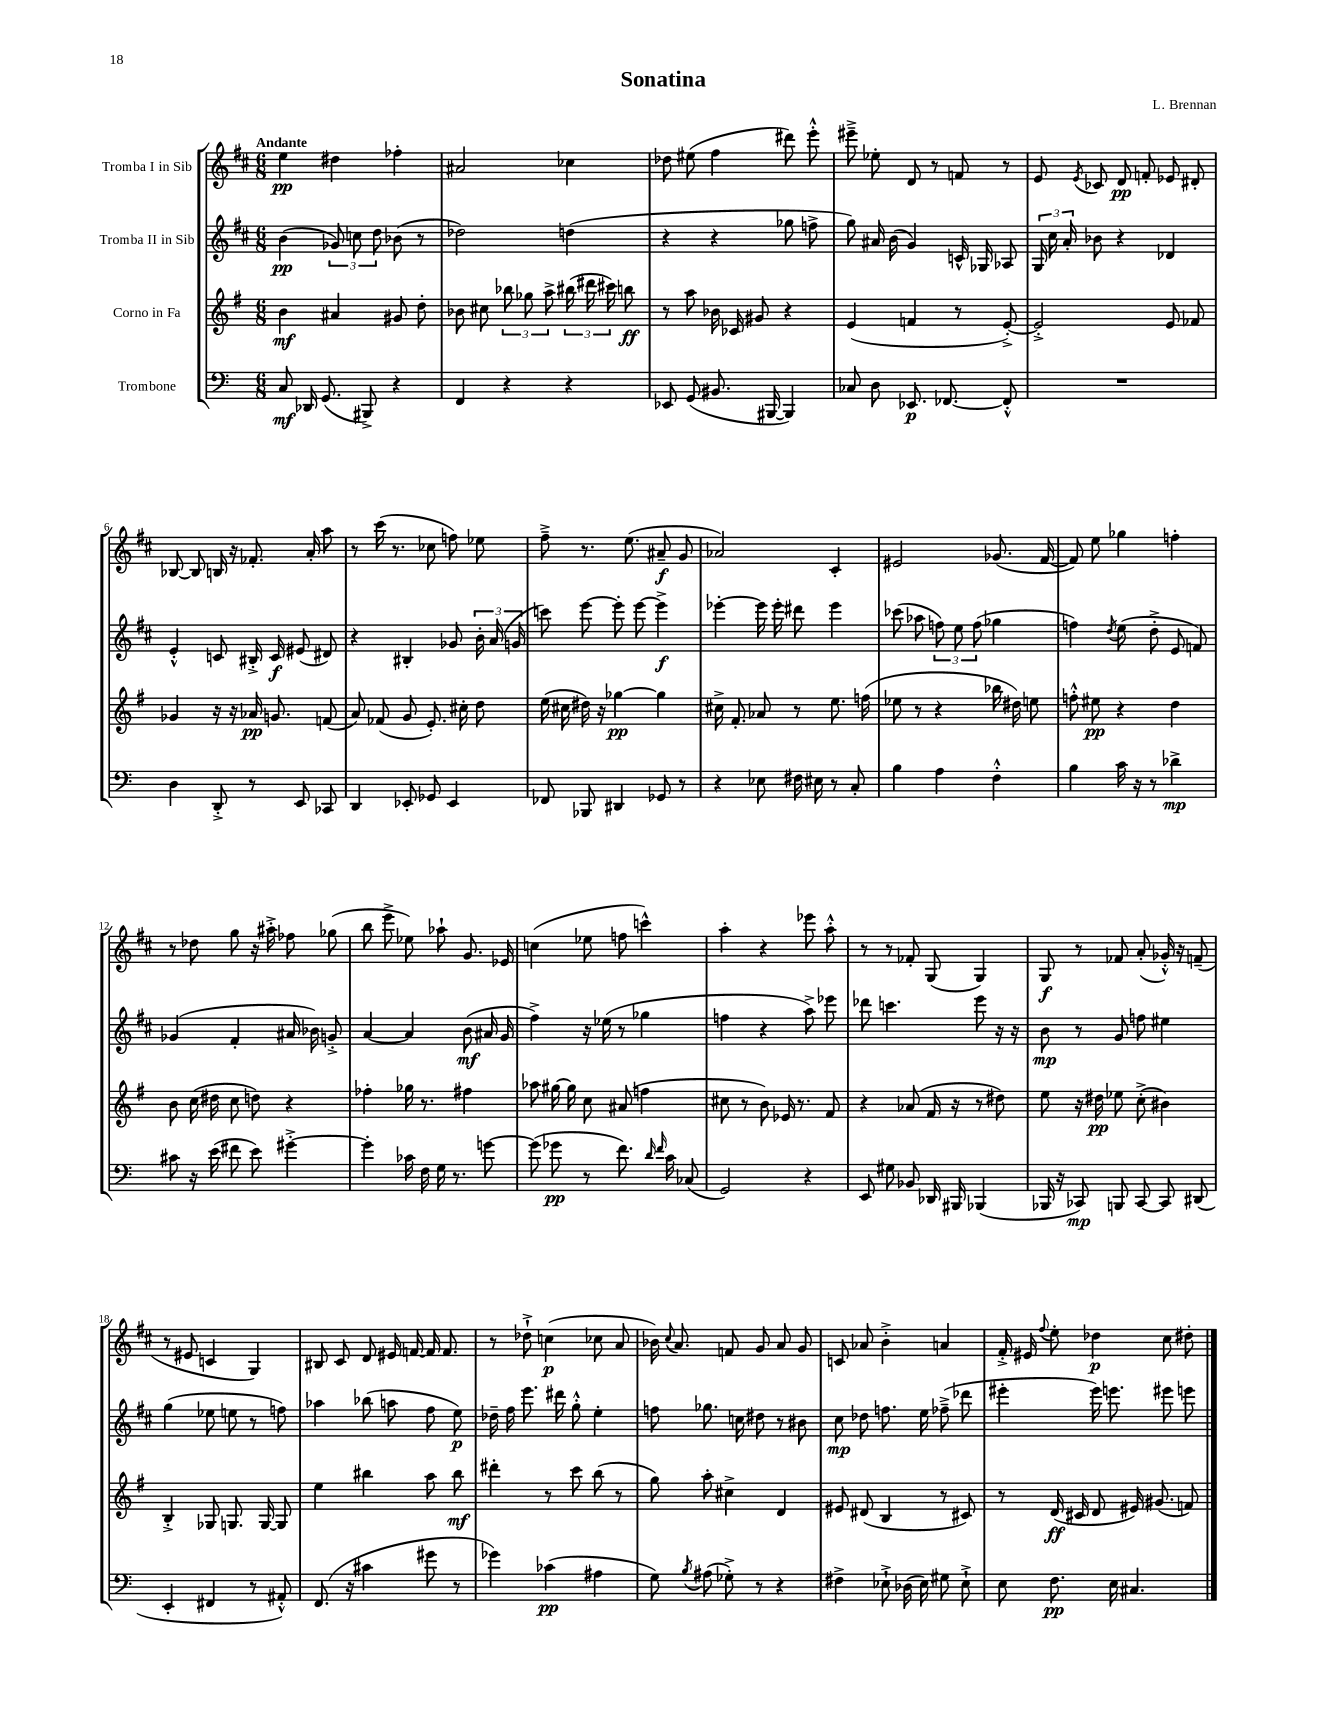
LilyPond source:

\header { title = "Sonatina" composer = "L. Brennan" }
<<
\new StaffGroup <<
\new Staff = "s0" \with { instrumentName = "Tromba I in Sib" } {
    \clef treble \key d \major \numericTimeSignature \time 6/8 \tempo "Andante"
    \autoBeamOff e''4\pp dis''4 fes''4-. |
    ais'2 ces''4 |
    des''8 eis''8( fis''4 dis'''8) e'''8-.-^ |
    eis'''8---> ees''8-. d'8 r8 f'8 r8 |
    e'8 \acciaccatura { e'8 } ces'8 d'8\pp f'8-. ees'8 dis'8-. |
    bes8~ bes8 b16 r16 fes'8.-. a'16-. a''8 |
    r8 cis'''16( r8. ces''8 f''8) ees''8 |
    fis''8---> r8. e''8.( ais'8--\f g'8 |
    aes'2) cis'4-. |
    eis'2 ges'8.( fis'16~ |
    fis'8) e''8 ges''4 f''4-. |
    r8 des''8 g''8 r16 ais''16-.-> fes''8 ges''8( |
    b''8 e'''8-> ees''8) aes''8-! g'8. ees'16 |
    c''4( ees''8 f''8 c'''4-^) |
    a''4-. r4 ees'''8 a''8-.-^ |
    r8 r8 fes'8-. g8( g4) |
    g8\f r8 fes'8 a'8-.( ges'16-.-^) r16 f'8--( |
    r8 eis'8 c'4 g4) |
    bis8 cis'8 d'8 eis'16 f'16~ f'16 f'8. |
    r8 des''8-!-> c''4\p( ces''8 a'8 |
    bes'16) \appoggiatura { cis''8 } a'8. f'8 g'8 a'8 g'8 |
    c'8 aes'8 b'4-.-> a'4 |
    fis'16-.-> eis'16 \appoggiatura { fis''8 } e''8-. des''4\p cis''8 dis''8-. \bar "|." |
}
\new Staff = "s1" \with { instrumentName = "Tromba II in Sib" } {
    \clef treble \key d \major \numericTimeSignature \time 6/8
    \autoBeamOff b'4\pp( \tuplet 3/2 { ges'8) c''8 d''8 } bes'8( r8 |
    des''2) d''4( |
    r4 r4 ges''8 f''8-> |
    g''8) ais'16 b'16( g'4) c'16-^ ges16 aes8 |
    \tuplet 3/2 { g16 cis''16 a'16-. } bes'8 r4 des'4 |
    e'4-.-^ c'8 bis16-.-> c'16\f eis'8( dis'8) |
    r4 bis4-. ges'8 \tuplet 3/2 { b'16-. a'16( g'16 } |
    c'''8) e'''8~ e'''8-. e'''8~ e'''4->\f |
    ees'''4~-. ees'''16 ees'''16-. dis'''8 ees'''4 |
    ces'''8( aes''8 \tuplet 3/2 { f''8) e''8 f''8( } ges''4 |
    f''4) \acciaccatura { d''8 } e''8( d''8-.-> e'8 f'8) |
    ges'4( fis'4-. ais'16 bes'16) g'8-.-> |
    a'4~ a'4 b'8\mf( ais'16 g'16 |
    fis''4->) r16 ees''16( r8 ges''4 |
    f''4 r4 a''8->) ees'''8 |
    des'''8 c'''4. e'''8 r16 r16 |
    b'8\mp r8 g'8 f''8 eis''4 |
    g''4( ees''8 e''8 r8 f''8) |
    aes''4 bes''8( a''8 fis''8 e''8\p) |
    des''16-- fis''16 e'''8. dis'''16 g''8-.-^ e''4-. |
    f''8 ges''8. c''16 dis''8 r8 bis'8 |
    cis''8\mp des''8 f''8. e''16 fes''8--->( des'''8 |
    eis'''4-. eis'''16) e'''8. eis'''8 e'''8 \bar "|." |
}
\new Staff = "s2" \with { instrumentName = "Corno in Fa" } {
    \clef treble \key g \major \numericTimeSignature \time 6/8
    \autoBeamOff b'4\mf ais'4 gis'8 d''8-. |
    bes'8 cis''8 \tuplet 3/2 { bes''8 ges''8 a''8-> } \tuplet 3/2 { bis''16( dis'''16 cis'''16) } b''8\ff |
    r8 a''8 bes'16 ces'16 gis'8 r4 |
    e'4( f'4 r8 e'8~-.->) |
    e'2-.-> e'8 fes'8 |
    ges'4 r16 r16 aes'16\pp g'8. f'8( |
    a'8) fes'8( g'8 e'8.-.) cis''16-. d''8 |
    e''16( cis''16 dis''16) r16 ges''4~\pp ges''4 |
    cis''16-> fis'8.-. aes'8 r8 e''8. f''16( |
    ees''8 r8 r4 bes''16 dis''16) e''8 |
    f''8-.-^ eis''8\pp r4 d''4 |
    b'8 c''16( dis''16 c''8 d''8) r4 |
    fes''4-. ges''16 r8. fis''4 |
    aes''8 gis''16~ gis''16 c''8 ais'8( f''4 |
    cis''8 r8 b'8) ees'16 r8. fis'8 |
    r4 aes'8( fis'16 r16 r8 dis''8) |
    e''8 r16 dis''16\pp ees''8 c''8-.->( bis'4) |
    b4-.-> ges8 g8. g16~ g8 |
    e''4 bis''4 a''8 bis''8\mf |
    dis'''4-. r8 c'''8 b''8( r8 |
    g''8) a''8-. cis''4-> d'4 |
    eis'8 dis'8( b4 r8 cis'8) |
    r8 d'16\ff( cis'16 d'8 eis'16) gis'8.( f'8) \bar "|." |
}
\new Staff = "s3" \with { instrumentName = "Trombone" } {
    \clef bass \key c \major \numericTimeSignature \time 6/8
    \autoBeamOff c8\mf des,16 g,8.( bis,,8->) r4 |
    f,4 r4 r4 |
    ees,8 g,8( bis,8. bis,,16~ bis,,4) |
    ces8 d8 ees,8.\p fes,8.~ fes,8-.-^ |
    R2. |
    d4 d,8-.-> r8 e,8 ces,8 |
    d,4 ees,8-. ges,8 ees,4 |
    fes,8 bes,,8 dis,4 ges,8 r8 |
    r4 ees8 fis16 eis16 r8 c8-. |
    b4 a4 f4-.-^ |
    b4 c'16 r16 r8 des'4->\mp |
    cis'8 r16 e'16( fis'8 e'8) gis'4~-.-> |
    gis'4-. ces'16 f16 g16 r8. g'8~ |
    g'8( ges'8\pp r8 f'8.) \grace { d'16 f'16 } c'16 ces8( |
    g,2) r4 |
    e,8 gis8 bes,8 des,16 bis,,16 bes,,4( |
    bes,,16 r16 ces,8\mp) b,,8 ces,8~ ces,8 dis,8( |
    e,4-. fis,4 r8 ais,8-.-^) |
    f,8.( r16 cis'4 gis'8 r8 |
    ges'4) ces'4\pp( ais4 |
    g8) \acciaccatura { b8 } ais8( ges8-.->) r8 r4 |
    fis4-> ees8-!-> des16( ees16) gis8 ees8-!-> |
    e8 f8.\pp e16 cis4. \bar "|." |
}
>>
>>
